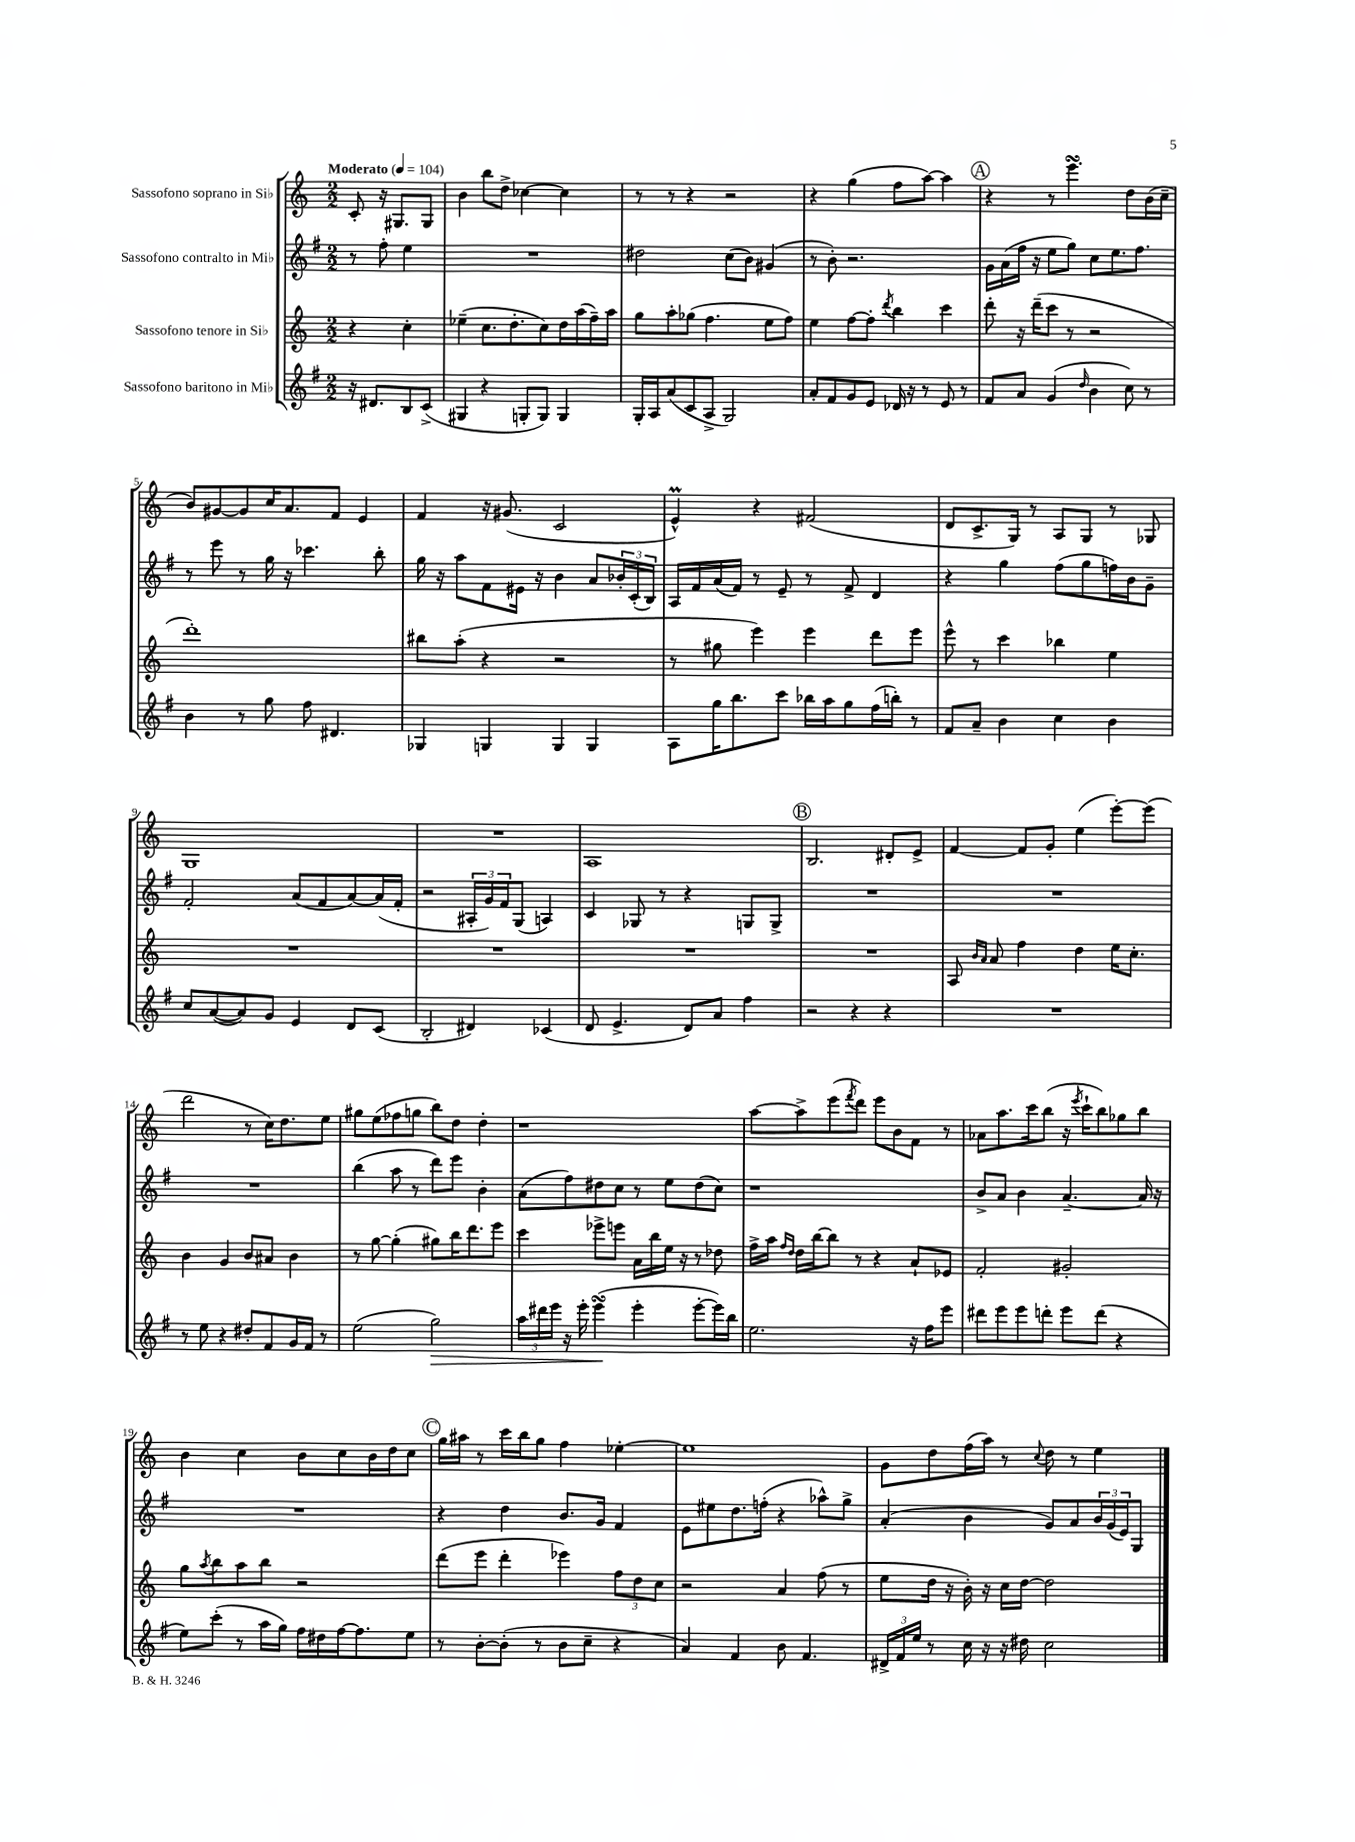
<<
\new StaffGroup <<
\new Staff = "s0" \with { instrumentName = "Sassofono soprano in Sib" } {
    \clef treble \key c \major \numericTimeSignature \time 2/2 \partial 2 \tempo "Moderato" 4 = 104
    c'8-. r16 gis8. gis8 |
    b'4 b''8 d''8-> ces''4~ ces''4 |
    r8 r8 r4 r2 |
    r4 g''4( f''8 a''8~) a''4 |
    \mark \markup { \circle "A" } r4 r8 e'''4.\turn d''8 b'16( c''16-- |
    b'8) gis'8~ gis'8 c''16 a'8. f'8 e'4 |
    f'4 r16 gis'8.( c'2 |
    e'4-^\prall) r4 fis'2( |
    d'8 c'8.-> g16) r8 a8 g8 r8 ges8 |
    g1 |
    R1 |
    a1 |
    \mark \markup { \circle "B" } b2. dis'8-. e'8-> |
    f'4~ f'8 g'8-. e''4( e'''8~-.) e'''8( |
    d'''2 r8 c''16) d''8. e''8 |
    gis''8 e''8( fes''8 g''8 b''8) d''8 d''4-. |
    r1 |
    a''8~ a''8-> e'''8( \acciaccatura { f'''8 } d'''8) e'''8 b'8 f'8 r8 |
    aes'8 a''8. c'''16 b''8( r16 \acciaccatura { e'''8 } c'''16-! b''8) ges''8 b''8 |
    b'4 c''4 b'8 c''8 b'16 d''16 c''8 |
    \mark \markup { \circle "C" } g''16 ais''16 r8 c'''16 b''16 g''8 f''4 ees''4~-. |
    ees''1 |
    g'8 d''8 f''16( a''16) r8 \appoggiatura { c''8 } d''8 r8 e''4 \bar "|." |
}
\new Staff = "s1" \with { instrumentName = "Sassofono contralto in Mib" } {
    \clef treble \key g \major \numericTimeSignature \time 2/2 \partial 2
    r8 fis''8-. e''4 |
    R1 |
    dis''2 c''8( b'8) gis'4( |
    r8 b'8-.) r2. |
    \mark \markup { \circle "A" } g'16 a'16( fis''16 r16 e''8 g''8) c''8 e''8. fis''8. |
    r8 e'''8 r8 g''16 r16 ces'''4. b''8-. |
    g''16 r16 a''8 fis'8 eis'16 r16 b'4 a'8 \tuplet 3/2 { bes'16-. c'16-.( b16) } |
    a16 fis'16 a'16( fis'16) r8 e'8-- r8 fis'8-> d'4 |
    r4 g''4 fis''8( g''8 f''16) b'16 g'8-- |
    fis'2-. a'8( fis'8 a'8~) a'16( fis'16-. |
    r2 \tuplet 3/2 { ais16-. g'16) fis'16 } g8( a4) |
    c'4 ges8 r8 r4 g8 g8-> |
    \mark \markup { \circle "B" } R1 |
    R1 |
    R1 |
    b''4( a''8 r8 d'''8) e'''8 b'4-. |
    a'8( fis''8) dis''8 c''8 r8 e''8 dis''8( c''8) |
    r1 |
    b'8-> a'8 b'4 a'4.~-- a'16 r16 |
    R1 |
    \mark \markup { \circle "C" } r4 d''4 b'8. g'16 fis'4 |
    e'8 eis''8 d''8. f''16-.( r4 aes''8-^) g''8-> |
    a'4-.( b'4 g'8) a'8 \tuplet 3/2 { b'16 g'16( e'16) } g8 \bar "|." |
}
\new Staff = "s2" \with { instrumentName = "Sassofono tenore in Sib" } {
    \clef treble \key c \major \numericTimeSignature \time 2/2 \partial 2
    r4 c''4-. |
    ees''4--( c''8. d''8.-. c''8) d''16 a''16( f''16--) a''16 |
    g''8 a''8-. ges''8( f''4. e''8 f''8) |
    e''4 f''8~ f''8-. \acciaccatura { d'''8 } b''4 c'''4 |
    \mark \markup { \circle "A" } d'''8-. r16 d'''16--( c'''8 r8 r2 |
    d'''1-.) |
    bis''8 a''8-.( r4 r2 |
    r8 gis''8 e'''4) e'''4 d'''8 e'''8 |
    e'''8-^ r8 c'''4 bes''4 e''4 |
    R1 |
    R1 |
    R1 |
    \mark \markup { \circle "B" } R1 |
    a8 \grace { b'16 a'16 } a'8 f''4 d''4 e''16 c''8.-. |
    b'4 g'4 b'8 ais'8 b'4 |
    r8 g''8~ g''4-.( gis''8) b''16 d'''8. e'''8 |
    c'''4 ees'''8-> e'''8 a'16 b''16 e''16 r16 r8 des''8 |
    f''16-> a''16 \grace { f''16 d''16 } d''16 b''16~ b''8 r8 r4 a'8-! ees'8 |
    f'2-. gis'2-. |
    g''8 \acciaccatura { a''8 } b''8 a''8 b''8 r2 |
    \mark \markup { \circle "C" } d'''8( e'''8 d'''4-. ees'''4) \tuplet 3/2 { f''8 d''8 c''8 } |
    r2 a'4 f''8( r8 |
    e''8 d''16 r16 b'16-.) r16 c''16 d''16~ d''2 \bar "|." |
}
\new Staff = "s3" \with { instrumentName = "Sassofono baritono in Mib" } {
    \clef treble \key g \major \numericTimeSignature \time 2/2 \partial 2
    r16 dis'8. b8 c'8->( |
    gis4 r4 g8-. g8) g4 |
    g16-. a16 a'8( c'8 a8-> g2) |
    a'8-. fis'8 g'8 e'8 des'16 r16 r8 e'8 r8 |
    \mark \markup { \circle "A" } fis'8 a'8 g'4( \grace { d''16 } b'4 c''8) r8 |
    b'4 r8 g''8 fis''8 dis'4. |
    ges4 g4 g4 g4 |
    a8 g''16 b''8. c'''8 bes''16 a''16 g''8 fis''16( b''16-.) r8 |
    fis'8 a'8-- b'4 c''4 b'4 |
    c''8 a'8~( a'8) g'8 e'4 d'8 c'8( |
    b2-. dis'4) ces'4( |
    d'8 e'4.-> d'8) a'8 fis''4 |
    \mark \markup { \circle "B" } r2 r4 r4 |
    R1 |
    r8 e''8 r4 dis''8-. fis'8 g'16 fis'16 r8 |
    e''2( g''2\>) |
    \tuplet 3/2 { a''16 dis'''16 e'''16 } r16 e'''16-. e'''4\turn\!( e'''4-. e'''8~-. e'''16) b''16 |
    e''2. r16 fis''16 e'''8 |
    dis'''8 e'''8 e'''8 d'''8-. e'''8 d'''8( r4 |
    e''8) c'''8-.( r8 a''16 g''16) fis''16 dis''16 fis''16~ fis''8. e''8 |
    \mark \markup { \circle "C" } r8 b'8~-. b'8-.( r8 b'8 c''8-- r4 |
    a'4) fis'4 b'8 fis'4. |
    \tuplet 3/2 { dis'16-> fis'16 e''16 } r8 c''16 r16 r16 dis''16 c''2 \bar "|." |
}
>>
>>
